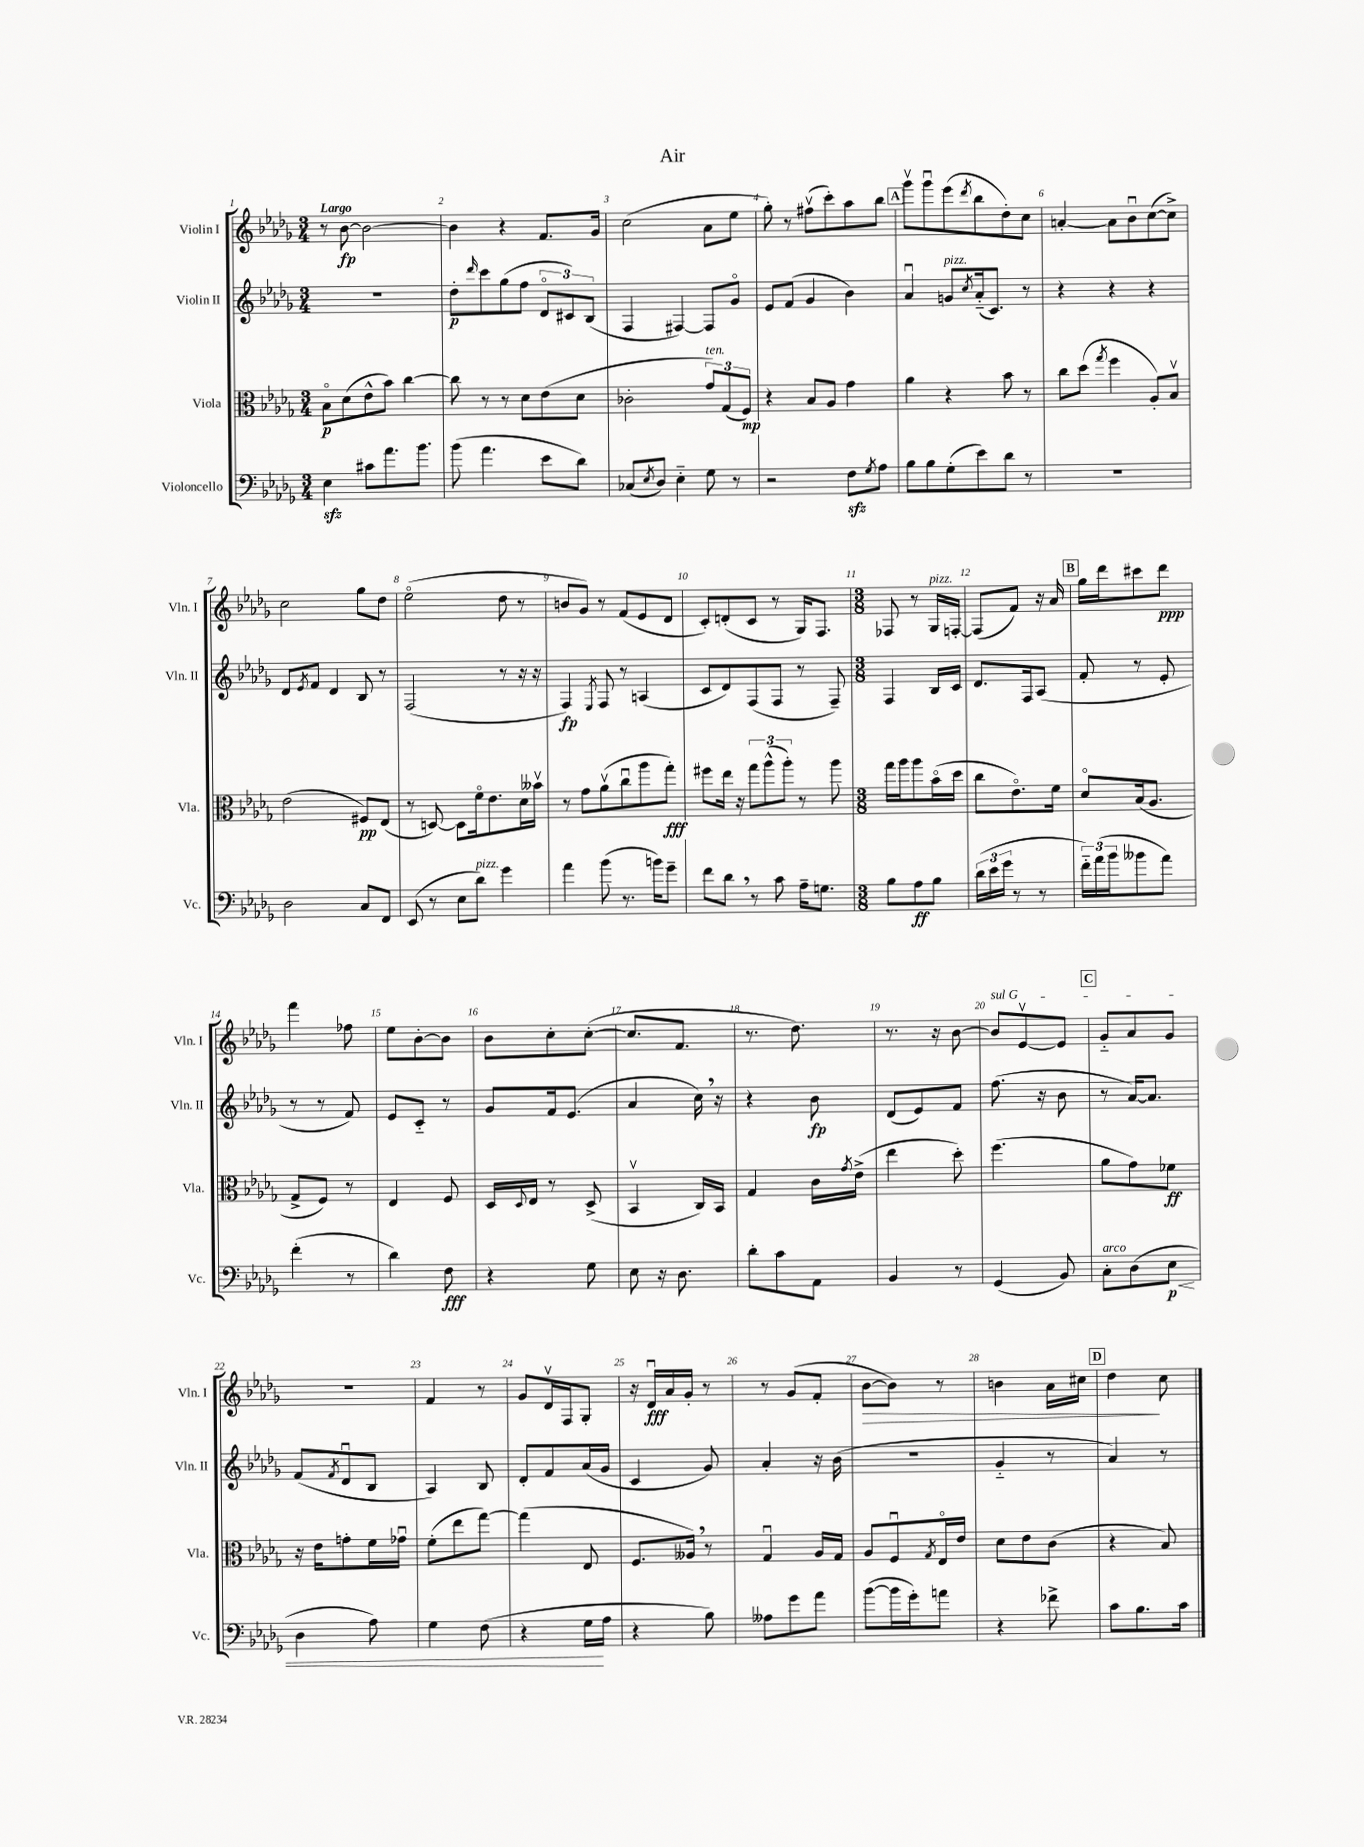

**kern	**dynam	**kern	**dynam	**kern	**dynam	**kern	**dynam
*part4	*part4	*part3	*part3	*part2	*part2	*part1	*part1
*staff4	*staff4	*staff3	*staff3	*staff2	*staff2	*staff1	*staff1
*I"Violoncello	*	*I"Viola	*	*I"Violin II	*	*I"Violin I	*
*I'Vc.	*	*I'Vla.	*	*I'Vln. II	*	*I'Vln. I	*
*clefF4	*	*clefC3	*	*clefG2	*	*clefG2	*
*k[b-e-a-d-g-]	*	*k[b-e-a-d-g-]	*	*k[b-e-a-d-g-]	*	*k[b-e-a-d-g-]	*
*M3/4	*	*M3/4	*	*M3/4	*	*M3/4	*
=1	=1	=1	=1	=1	=1	=1	=1
!	!	!	!	!	!	!LO:TX:a:B:t=Largo	!
4E-zz\	.	8B-\L	p	2.r	.	8r	.
.	.	(8d-\	.	.	.	[8b-\	fp
8c#X\L	.	8e-^^\	.	.	.	2b-\_	.
8.a-\	.	8b-\J)	.	.	.	.	.
.	.	[4cc\	.	.	.	.	.
8.b-\J	.	.	.	.	.	.	.
=2	=2	=2	=2	=2	=2	=2	=2
(8b-\	.	8cc\]	.	8dd-'\L	p	4b-\]	.
.	.	.	.	16qqddd-/	.	.	.
4.a-\	.	8r	.	8ccc\	.	.	.
.	.	8r	.	(8gg-\	.	4r	.
.	.	8d-\L	.	8ff\J	.	.	.
8e-\L	.	(8e-\	.	12d-/L	.	8.f/L	.
.	.	.	.	12c#X/)	.	.	.
8d-\J)	.	8d-\J	.	.	.	.	.
.	.	.	.	(12B-/J	.	.	.
.	.	.	.	.	.	16g-/Jk	.
=3	=3	=3	=3	=3	=3	=3	=3
(8C-X/L	.	2c-X'\	.	4F/	.	(2cc\	.
8qE-/	.	.	.	.	.	.	.
8D-/J)	.	.	.	.	.	.	.
4E-\	.	.	.	[4F#X/)	.	.	.
!	!	!LO:TX:a:i:t=ten.	!	!	!	!	!
8G-\	.	12g-/L)	.	8F#/L]	.	8a-\L	.
.	.	(12G-/	.	.	.	.	.
8r	.	.	.	8g-/J	.	8ee-\J	.
.	.	12F/J)	mp	.	.	.	.
=4	=4	=4	=4	=4	=4	=4	=4
2r	.	4r	.	8e-/L	.	8gg-'\)	.
.	.	.	.	(8f/J	.	8r	.
.	.	8B-/L	.	4g-/	.	(8ff#Xv\L	.
.	.	8A-/J	.	.	.	8ccc'\)	.
8Fzz\L	.	4g-\	.	4b-\)	.	8aa-\	.
8qG-/	.	.	.	.	.	.	.
8A-\J	.	.	.	.	.	8bb-\J	.
!!LO:REH:place=s1:t=A
=5	=5	=5	=5	=5	=5	=5	=5
8B-\L	.	4a-\	.	4a-u/	.	8ggg-v\L	.
8B-\	.	.	.	.	.	8ggg-u\	.
!	!	!	!	!LO:TX:a:i:t=pizz.	!	!	!
(8G-'\	.	4r	.	8gn/L	.	(8eee-\	.
.	.	.	.	8qcc/	.	8qddd-/	.
8e-\)	.	.	.	(16a-/k	.	8bb-\	.
.	.	.	.	8.c/J)	.	.	.
8d-\J	.	8b-\	.	.	.	8dd-'\)	.
8r	.	8r	.	8r	.	8cc\J	.
=6	=6	=6	=6	=6	=6	=6	=6
2.r	.	8cc\L	.	4r	.	[4an'/	.
.	.	(8dd-\J	.	.	.	.	.
.	.	8qgg-/	.	.	.	.	.
.	.	4ff\	.	4r	.	8a\L]	.
.	.	.	.	.	.	8b-u\	.
.	.	8A-'/L)	.	4r	.	([8cc\	.
.	.	8B-v/J	.	.	.	8cc^\J])	.
!!LO:LB:g=z
=7	=7	=7	=7	=7	=7	=7	=7
2D-\	.	(2e-\	.	8d-/L	.	2cc\	.
.	.	.	.	8qe-/	.	.	.
.	.	.	.	8f/J	.	.	.
.	.	.	.	4d-/	.	.	.
8C/L	.	8F#X/L)	pp	8B-/	.	8gg-\L	.
8FF/J	.	(8E-/J	.	8r	.	8dd-\J	.
=8	=8	=8	=8	=8	=8	=8	=8
(8EE-/	.	8r	.	(2F/	.	(2ee-\	.
8r	.	[8Dn/)	.	.	.	.	.
8E-\L	.	8D\L]	.	.	.	.	.
!LO:TX:a:i:t=pizz.	!	!	!	!	!	!	!
8d-\J)	.	16f\k	.	.	.	.	.
.	.	8.e-\	.	.	.	.	.
4g-\	.	.	.	8r	.	8dd-\	.
.	.	16d-\L	.	16r	.	8r	.
.	.	16b--Xv\JJ	.	16r	.	.	.
=9	=9	=9	=9	=9	=9	=9	=9
4a-\	.	8r	.	4F/)	fp	8bn/L	.
.	.	8g-\L	.	.	.	8g-/J)	.
.	.	.	.	8qE-/	.	.	.
(8b-\	.	(8a-v\	.	8F/	.	8r	.
8.r	.	8ccu\	.	8r	.	(8f/L	.
.	.	8aa-\	.	(4An/	.	8e-/	.
16bn\KL)	.	.	.	.	.	.	.
8g-~\J	.	8gg-'\J)	fff	.	.	8d-/J	.
=10	=10	=10	=10	=10	=10	=10	=10
8f\L	.	8ff#X\L	.	8c/L	.	8c'/L)	.
8d-,\J	.	16ee-\Jk	.	8d-/)	.	(8dn'/	.
.	.	16r	.	.	.	.	.
8r	.	12gg-\L	.	(8F/	.	8c/J	.
.	.	(12aa-^^\	.	.	.	.	.
8c\	.	.	.	8F/J	.	8r	.
.	.	12aa-'\J)	.	.	.	.	.
16A-~\KL	.	8r	.	8r	.	16G-/KL)	.
8.Gn\J	.	.	.	.	.	8.F/J	.
.	.	8aa-\	.	8F~/)	.	.	.
=11	=11	=11	=11	=11	=11	=11	=11
*M3/8	*	*M3/8	*	*M3/8	*	*M3/8	*
8B-\L	.	16gg-\LL	.	4F/	.	8F-X/	.
.	.	16aa-\J	.	.	.	.	.
8A-\	ff	8aa-\	.	.	.	8r	.
!	!	!	!	!	!	!LO:TX:a:i:t=pizz.	!
8B-\J	.	(16b-\L	.	16B-/LL	.	16G-/LL	.
.	.	16dd-\JJ	.	16c/JJ	.	[16Fn'/JJ	.
=12	=12	=12	=12	=12	=12	=12	=12
(24d-\LL	.	8cc\L	.	8.d-/L	.	(8F/L]	.
24e-\	.	.	.	.	.	.	.
24g-\JJ	.	.	.	.	.	.	.
8r	.	8.e-\)	.	.	.	8f/J)	.
.	.	.	.	16F/k	.	.	.
8r	.	.	.	(8A-/J	.	16r	.
.	.	16f\Jk	.	.	.	16a-/	.
!!LO:REH:place=s1:t=B
=13	=13	=13	=13	=13	=13	=13	=13
24f\LL)	.	8d-/L	.	8f'/	.	16gg-\LL	.
(24a-\	.	.	.	.	.	.	.
.	.	.	.	.	.	16ddd-\J	.
24b-\J	.	.	.	.	.	.	.
8b--X\	.	(16B-/k	.	8r	.	8ccc#X\	.
.	.	8.A-/J	.	.	.	.	.
8a-\J)	.	.	.	8e-'/	.	8ddd-\J	ppp
!!LO:LB:g=z
=14	=14	=14	=14	=14	=14	=14	=14
(4f'\	.	8G-^/L	.	8r	.	4fff\	.
.	.	8F/J)	.	8r	.	.	.
8r	.	8r	.	8f/)	.	8ff-X\	.
=15	=15	=15	=15	=15	=15	=15	=15
4d-\)	.	4E-/	.	8e-/L	.	8ee-\L	.
.	.	.	.	8c/J	.	[8b-'\	.
8F\	fff	8F/	.	8r	.	8b-\J]	.
=16	=16	=16	=16	=16	=16	=16	=16
4r	.	16D-/LL	.	8g-/L	.	8b-\L	.
.	.	8qqD-/	.	.	.	.	.
.	.	16E-/JJ	.	.	.	.	.
.	.	8r	.	16f/k	.	8cc'\	.
.	.	.	.	(8.e-/J	.	.	.
8G-\	.	(8D-^/	.	.	.	([8cc'\J	.
=17	=17	=17	=17	=17	=17	=17	=17
8E-\	.	4BB-v/	.	4a-/	.	8.cc/L]	.
16r	.	.	.	.	.	.	.
8.D-\	.	.	.	.	.	8.f/J	.
.	.	16C/LL)	.	16cc,\)	.	.	.
.	.	16BB-/JJ	.	16r	.	.	.
=18	=18	=18	=18	=18	=18	=18	=18
8d-'\L	.	4G-/	.	4r	.	8.r	.
8c\	.	.	.	.	.	.	.
.	.	.	.	.	.	8.dd-\)	.
8AA-\J	.	16c\LL	.	8b-\	fp	.	.
.	.	8qg-/	.	.	.	.	.
.	.	(16e-^\JJ	.	.	.	.	.
=19	=19	=19	=19	=19	=19	=19	=19
4BB-/	.	4ee-\	.	(8d-/L	.	8.r	.
.	.	.	.	8e-/)	.	.	.
.	.	.	.	.	.	16r	.
8r	.	8dd-'\)	.	8f/J	.	[8b-\	.
=20	=20	=20	=20	=20	=20	=20	=20
!	!	!	!	!	!	!LO:TX:a:i:t=sul G	!
(4GG-/	.	(4.ff\	.	(8.ff\	.	8b-/L]	.
.	.	.	.	.	.	[8e-v/	.
.	.	.	.	16r	.	.	.
8BB-/)	.	.	.	8b-\	.	8e-/J]	.
!!LO:REH:place=s1:t=C
=21	=21	=21	=21	=21	=21	=21	=21
!LO:TX:a:i:t=arco	!	!	!	!	!	!	!
8C'\L	.	8a-\L	.	8r	.	8g-/L	.
(8D-\	.	8g-\)	.	[16a-/KL)	.	8a-/	.
.	.	.	.	8.a-/J]	.	.	.
!	!LO:HP:b	!	!	!	!	!	!
8E-\J	< p	8f-X\J	ff	.	.	8g-/J	.
!!LO:LB:g=z
=22	=22	=22	=22	=22	=22	=22	=22
4D-\	.	16r	.	(8f/L	.	4.r	.
.	.	16e-\KL	.	.	.	.	.
.	.	.	.	8qf/	.	.	.
.	.	8gn'\	.	8d-u/	.	.	.
8A-\)	.	16f\L	.	8B-/J	.	.	.
.	.	16g-Xu\JJ	.	.	.	.	.
=23	=23	=23	=23	=23	=23	=23	=23
4G-\	.	(8f'\L	.	4A-/)	.	4f/	.
.	.	8ee-\	.	.	.	.	.
(8F\	.	[8gg-\J)	.	8B-/	.	8r	.
=24	=24	=24	=24	=24	=24	=24	=24
4r	.	(4gg-\]	.	8d-'/L	.	8g-/L	.
.	.	.	.	8f/	.	16d-v/L	.
.	.	.	.	.	.	16F/J	.
16G-\LL	.	8E-/	.	(16a-/L	.	8G-'/J	.
16A-\JJ	[	.	.	16g-/JJ	.	.	.
=25	=25	=25	=25	=25	=25	=25	=25
4r	.	8.F/L	.	4c/	.	16r	.
.	.	.	.	.	.	16d-u/LL	fff
.	.	.	.	.	.	16a-/	.
.	.	16A--X,/Jk)	.	.	.	16g-'/JJ	.
8B-\)	.	8r	.	8g-/)	.	8r	.
=26	=26	=26	=26	=26	=26	=26	=26
8A--X\L	.	4G-u/	.	4a-'/	.	8r	.
8g-\	.	.	.	.	.	(8g-/L	.
8a-\J	.	16A-/LL	.	16r	.	8f'/J	.
.	.	16G-/JJ	.	(16b-\	.	.	.
=27	=27	=27	=27	=27	=27	=27	=27
!	!	!	!	!	!	!	!LO:HP:b
([8b-\L	.	8A-/L	.	4.r	.	[8b-\L	>
16b-\L]	.	8Fu/	.	.	.	8b-\J])	.
16g-'\J)	.	.	.	.	.	.	.
.	.	8qG-/	.	.	.	.	.
8an\J	.	16E-/L	.	.	.	8r	.
.	.	16e-/JJ	.	.	.	.	.
=28	=28	=28	=28	=28	=28	=28	=28
4r	.	8d-\L	.	4g-/	.	4bn\	.
.	.	8e-\	.	.	.	.	.
8f-X^\	.	(8c\J	.	8r	.	16a-\LL	.
.	.	.	.	.	.	16cc#X\JJ	.
!!LO:REH:place=s1:t=D
=29	=29	=29	=29	=29	=29	=29	=29
8c\L	.	4r	.	4a-/)	.	4dd-\	.
8.B-\	.	.	.	.	.	.	.
.	.	8B-/)	.	8r	.	8cc\	]
16c\Jk	.	.	.	.	.	.	.
==	==	==	==	==	==	==	==
*-	*-	*-	*-	*-	*-	*-	*-
